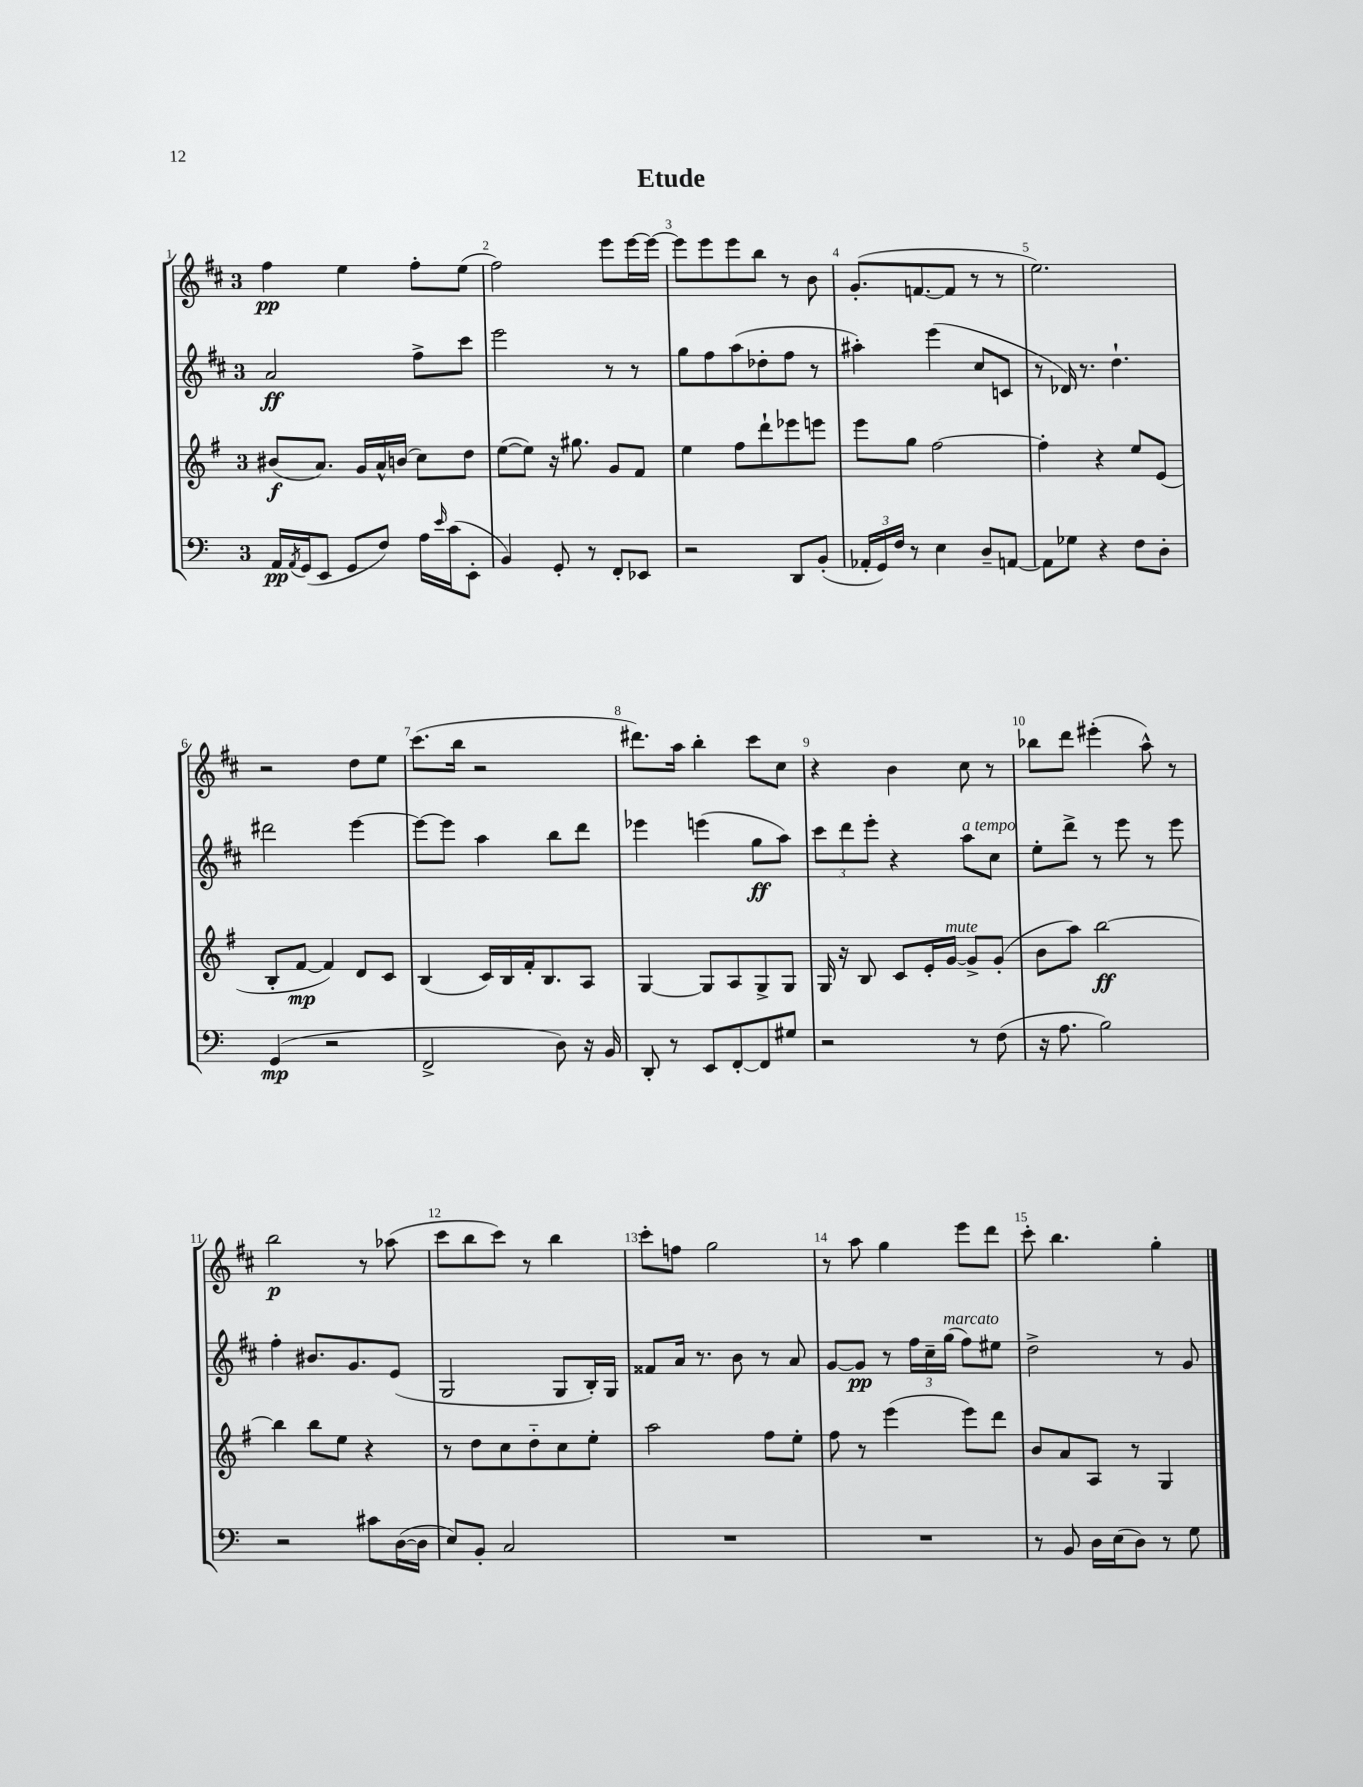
\header { title = "Etude" }
<<
\new StaffGroup <<
\new Staff = "s0" {
    \clef treble \key d \major \once \override Staff.TimeSignature.style = #'single-digit \time 3/4
    fis''4\pp e''4 fis''8-. e''8( |
    fis''2) e'''8 e'''16~ e'''16~ |
    e'''8 e'''8 e'''8 b''8 r8 b'8 |
    g'8.-.( f'8.~ f'8 r8 r8 |
    e''2.) |
    r2 d''8 e''8 |
    cis'''8.( b''16 r2 |
    dis'''8.) a''16 b''4-. cis'''8 cis''8 |
    r4 b'4 cis''8 r8 |
    bes''8 d'''8 eis'''4-.( a''8-^) r8 |
    b''2\p r8 aes''8( |
    cis'''8 b''8 cis'''8) r8 b''4 |
    cis'''8-. f''8 g''2 |
    r8 a''8 g''4 e'''8 d'''8 |
    cis'''8-. b''4. g''4-. \bar "|." |
}
\new Staff = "s1" {
    \clef treble \key d \major \once \override Staff.TimeSignature.style = #'single-digit \time 3/4
    a'2\ff fis''8-> cis'''8 |
    e'''2 r8 r8 |
    g''8 fis''8 a''8( des''8-. fis''8 r8 |
    ais''4-.) e'''4( cis''8 c'8 |
    r8 des'16) r8. d''4.-! |
    dis'''2 e'''4~ |
    e'''8~ e'''8 a''4 b''8 d'''8 |
    ees'''4 e'''4( g''8\ff a''8) |
    \tuplet 3/2 { cis'''8 d'''8 e'''8-. } r4 a''8^\markup { \italic "a tempo" } cis''8 |
    e''8-. d'''8-> r8 e'''8 r8 e'''8 |
    fis''4-. bis'8. g'8. e'8( |
    g2 g8 b16-.) g16 |
    fisis'8 a'16 r8. b'8 r8 a'8 |
    g'8~ g'8\pp r8 \tuplet 3/2 { fis''16 cis''16-- g''16^\markup { \italic "marcato" }( } fis''8) eis''8 |
    d''2-> r8 g'8 \bar "|." |
}
\new Staff = "s2" {
    \clef treble \key g \major \once \override Staff.TimeSignature.style = #'single-digit \time 3/4
    bis'8\f( a'8.) g'16 a'16-^ b'16( c''8) d''8 |
    e''8~( e''8) r16 gis''8. g'8 fis'8 |
    e''4 fis''8 d'''8-! ees'''8 e'''8 |
    e'''8 g''8 fis''2~ |
    fis''4-. r4 e''8 e'8( |
    b8-. fis'8~\mp fis'4) d'8 c'8 |
    b4( c'16) b16 fis'16-. b8. a8 |
    g4~ g8 a8 g8-> g8 |
    g16 r16 b8 c'8 e'16-. g'16~^\markup { \italic "mute" } g'8-> g'8-.( |
    b'8 a''8) b''2~\ff |
    b''4 b''8 e''8 r4 |
    r8 d''8 c''8 d''8-_ c''8 e''8-. |
    a''2 fis''8 e''8-. |
    fis''8 r8 e'''4( e'''8) d'''8 |
    b'8 a'8 a8 r8 g4 \bar "|." |
}
\new Staff = "s3" {
    \clef bass \key c \major \once \override Staff.TimeSignature.style = #'single-digit \time 3/4
    a,16\pp \acciaccatura { a,8 } g,16( e,8 g,8 f8) a16 \grace { e'16 } c'16( e,8-. |
    b,4) g,8-. r8 f,8-. ees,8 |
    r2 d,8 b,8-.( |
    \tuplet 3/2 { aes,16-. g,16) f16 } r8 e4 d8-- a,8~ |
    a,8 ges8 r4 f8 d8-. |
    g,4\mp( r2 |
    f,2-> d8) r16 b,16 |
    d,8-. r8 e,8 f,8~-. f,8 gis8 |
    r2 r8 f8( |
    r16 a8. b2) |
    r2 cis'8 d16~( d16 |
    e8) b,8-. c2 |
    R2. |
    R2. |
    r8 b,8 d16 e16( d8) r8 g8 \bar "|." |
}
>>
>>
\layout { \context { \Score \override BarNumber.break-visibility = ##(#f #t #t) barNumberVisibility = #all-bar-numbers-visible } }
